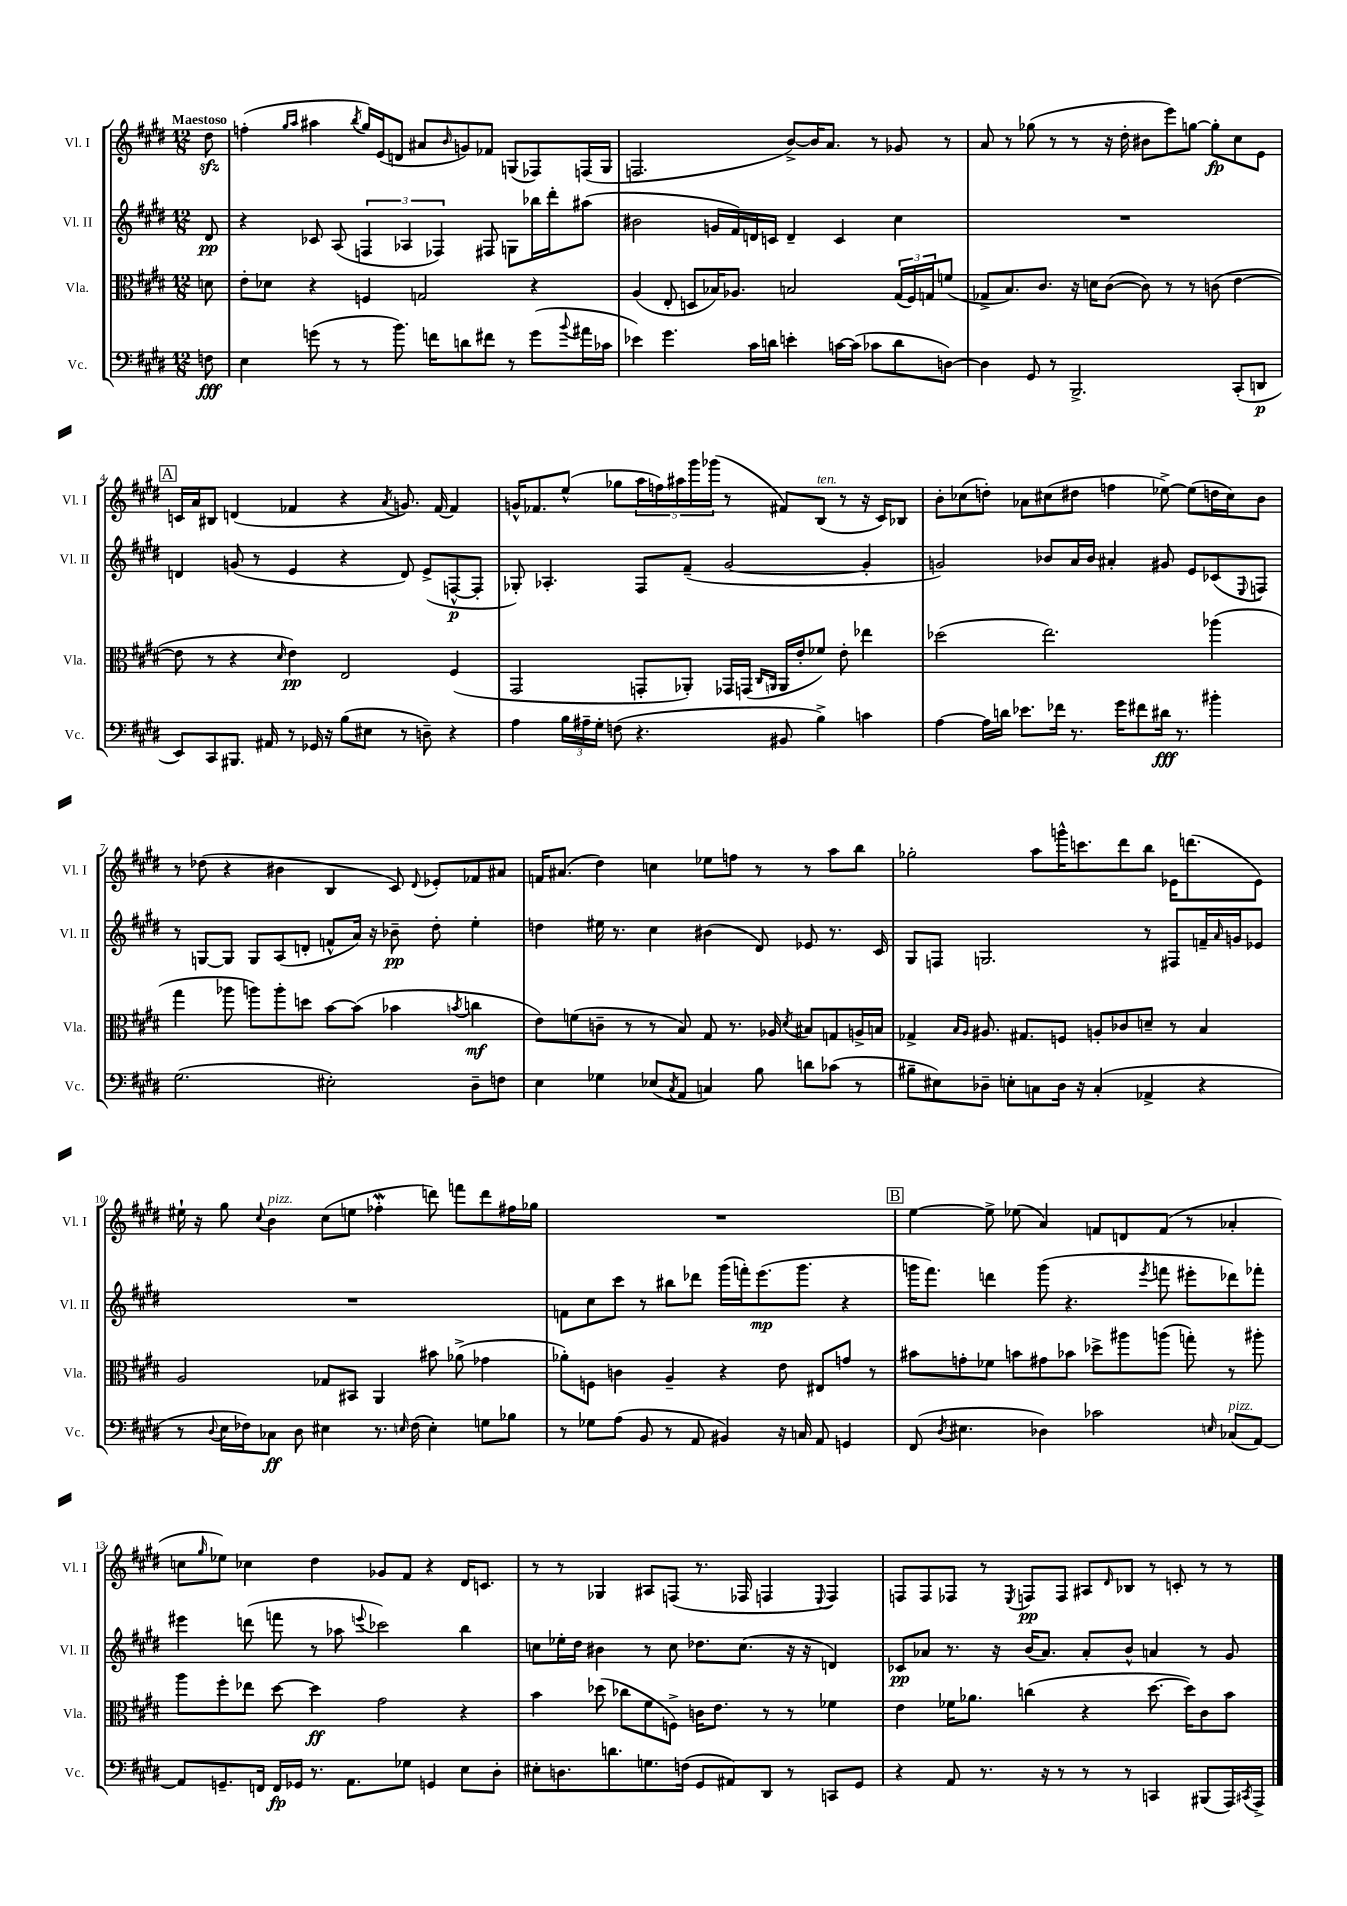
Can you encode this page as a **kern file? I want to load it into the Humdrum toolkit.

**kern	**kern	**kern	**kern
*staff4	*staff3	*staff2	*staff1
*clefF4	*clefC3	*clefG2	*clefG2
*k[f#c#g#d#]	*k[f#c#g#d#]	*k[f#c#g#d#]	*k[f#c#g#d#]
*M12/8	*M12/8	*M12/8	*M12/8
8F	8d	8d#	8dd#
=	=	=	=
4E	8e'	4r	(4ff'
.	8d-	.	.
.	.	.	16qqgg#
.	.	.	16qqaa
(8g	4r	8c-	4aa#
8r	.	(8A	.
.	.	.	8qbb
8r	4F	6F	16gg#)
.	.	.	(16e
8.b)	.	.	8d
.	.	6A-	.
.	2G	.	8a#
16f	.	.	.
.	.	6F-)	.
.	.	.	16qqb
8d	.	.	8g)
8f#	.	8F#	8f-
8r	.	8G	(8G
(8g	4r	16bb-	8F-)
.	.	16ddd#'	.
8qqb	.	.	.
16a#	.	(8aa#	(16F
16c-	.	.	16G
=	=	=	=
4e-)	(4A	2b#	2.F
4.g#	8E'	.	.
.	8D	.	.
.	16B-)	16g	.
.	8.A-	16f#)	.
16c#	.	16d	.
16d	.	16c	.
4e'	2B	4d~	[8b^)
.	.	.	16b]
.	.	.	8.a
[16c	.	4c	.
(16c]	.	.	.
8c-	.	.	8r
8d	(24G#	4cc#	8g-
.	24F#)	.	.
.	24G	.	.
[8D)	(8f	.	8r
=	=	=	=
4D]	8G-^	1.r	8a
.	8.B)	.	8r
8GG#	.	.	(8gg-
.	8.c#	.	.
8r	.	.	8r
2.BBB^	16r	.	8r
.	16d	.	.
.	([8c#	.	16r
.	.	.	16dd#'
.	8c#])	.	8b#
.	8r	.	8eee)
.	8r	.	[8gg
.	(8c	.	8gg']
(8CC#'	[4e	.	8cc#
8DD	.	.	8e
=	=	=	=
8EE)	8e]	4d	16c
.	.	.	16a
8CC#	8r	.	8B#
8.BBB#	4r	(8g	(4d
.	.	8r	.
16AA#	.	.	.
.	16qqd#	.	.
8r	4e)	4e	4f-
16GG-	.	.	.
16r	.	.	.
(8B	2E	4r	4r
8E#	.	.	.
.	.	.	8qa
8r	.	8d)	8.g)
8D~)	.	(8e^	.
.	.	.	[16f-
4r	(4F#	[8F^^	4f-]
.	.	8F']	.
=	=	=	=
4A	2GG#	8G-')	16g^^
.	.	.	8.f-
.	.	4.A-'	.
24B	.	.	(8ee^^
24A#~	.	.	.
24G#'	.	.	.
(8F	.	.	8gg-
4.r	8GG'	8F#	20aa
.	.	.	20ff)
.	.	.	20aa#
.	8AA-')	(8f#~	.
.	.	.	20ggg#
.	.	.	(20ggg-
.	16GG-	[2g#	8r
.	(16GG	.	.
.	16qqC#	.	.
.	16qqAA	.	.
8BB#	16AA	.	8f#)
.	16e'	.	.
4B^)	8f-)	.	(8B
.	8e'	.	8r
4c	4ee-	4g#']	16r
.	.	.	16c#)
.	.	.	8B-
=	=	=	=
[4A	(2dd-	2g)	8b'
.	.	.	(8cc-
16A]	.	.	8dd')
16d	.	.	.
8.e-	.	.	8a-
.	2.ee)	8b-	(8cc#
16f-	.	.	.
8.r	.	16a	8dd#
.	.	16b-	.
.	.	4a#'	4ff
16g#	.	.	.
8f#	.	.	.
16d#	.	8g#	[8ee-^)
8.r	.	.	.
.	.	8e	(8ee-]
4b#'	(4aa-	(8c-	16dd
.	.	.	16cc#)
.	.	8qqE	.
.	.	8F)	8b
=	=	=	=
(2.G#	4gg#	8r	8r
.	.	[8G	(8dd-
.	8aa-	8G]	4r
.	8aa)	8G	.
.	8aa'	(8A	4b#
.	8dd	8d'	.
2E#')	[8b	8f^^	4B
.	(8b]	16a)	.
.	.	16r	.
.	4b-	8b-~	8c#)
.	.	.	8qqd#
.	.	8dd#'	8e-'
.	8qb	.	.
8D#~	4cc	4ee'	8f-
8F	.	.	8a#
=	=	=	=
4E	8e)	4dd	16f
.	.	.	(8.a#
.	(8f	.	.
4G-	8c~	16ee#	4dd#)
.	.	8.r	.
.	8r	.	.
(8E-	8r	4cc#	4cc
8qC#	.	.	.
8AA	8B)	.	.
4C)	8G#	(4b#	8ee-
.	8.r	.	8ff
8B	.	8d#)	8r
.	16A-	.	.
.	8qd#	.	.
8d	8B#	8e-	8r
(8c-	8G	8.r	8aa
8r	16A^	.	8bb
.	16B	16c#	.
=	=	=	=
8B#~	4G-^	8G#	2gg-'
8E#)	.	8F	.
.	16qqB	.	.
.	16qqA	.	.
8D-~	8.A#	2.G	.
8E'	.	.	.
.	8.G#	.	.
8C	.	.	8aa
16D-	8F	.	16ggg^^
16r	.	.	8.ccc
(4C'	8A'	.	.
.	8c-	.	8ddd#
4AA-^	8d~	8r	8bb
.	8r	8F#	16e-
.	.	.	(8.ddd
4r	4B	16f~	.
.	.	16qqa	.
.	.	16g	.
.	.	8e-	8e-)
=	=	=	=
8r	2A	1.r	16ee#`
.	.	.	16r
8qqD#	.	.	.
16E	.	.	8gg#
16F-)	.	.	.
.	.	.	8qqcc#
8C-	.	.	4b
8D#	.	.	.
4E#	8G-	.	(8cc#
.	8BB#	.	8ee
8.r	4AA	.	4ff-'
16qqE	.	.	.
(16F-	.	.	.
4E')	8b#	.	8ddd)
.	(8a-^	.	8fff
8G	4g-	.	8ddd
8B-	.	.	16ff#
.	.	.	16gg-
=	=	=	=
8r	8a-')	8f	1.r
8G-	8F	8cc#	.
(8A	4c	8ccc#	.
8BB	.	8r	.
8r	4A~	8bb#	.
8AA	.	8ddd-	.
4BB#)	4r	(16ggg#	.
.	.	16fff')	.
.	.	(8.eee	.
16r	8e	.	.
16C	.	8.ggg#	.
8AA	8E#	.	.
4GG	8g	4r	.
.	8r	.	.
=	=	=	=
(8FF#	8b#	16ggg	[4ee
.	.	8.fff#)	.
8qD#	.	.	.
4.E#	8g'	.	.
.	8f-	4ddd	8ee^]
.	8b	.	(8ee-
4D-)	8g#	(8ggg	4a)
.	8b-	4.r	.
2c-	8dd-^	.	8f
.	8aa#	.	8d
.	.	8qeee	.
.	(8aa	8fff	(8f
.	8gg')	8eee#'	8r
16qqE	.	.	.
(8C-	8r	8ddd-)	4a-'
[8AA)	8aa#'	8fff-'	.
=	=	=	=
8AA]	8aa	4eee#	8cc
.	.	.	16qqgg#
8.GG~	8ff#'	.	8ee-)
.	8ee-	(8ddd	4cc-
16FF	.	.	.
16FF	[8dd#	8fff	.
16GG-	.	.	.
8.r	4dd#]	8r	4dd#
.	.	8aa-	.
8.AA	.	.	.
.	.	8qqeee	.
.	2g#	2ccc-)	8g-
8G-	.	.	8f#
4GG	.	.	4r
8E	4r	4bb	16d#
.	.	.	8.c
8D#'	.	.	.
=	=	=	=
8E#'	4b	8cc	8r
8.D	.	16ee-'	8r
.	.	16dd#	.
.	(8dd-	4b#	4G-
8.d	.	.	.
.	8cc-	.	.
8.G	8f#	8r	8A#
.	8F^)	8cc	(8F
(16F	.	.	.
8GG#	16c	8.dd-	8.r
.	8.e	.	.
8AA#)	.	.	.
.	.	(8.cc	16F-
8DD#	8r	.	4F
8r	8r	16r	.
.	.	16r	.
.	.	.	8qqE
8CC	4f-	4d)	4F)
8GG#	.	.	.
=	=	=	=
4r	4e	8c-	8F
.	.	8a-	8F
8AA	16f-	8.r	8F-
.	8.a-	.	.
8.r	.	.	8r
.	.	16r	.
.	.	.	8qE
.	(4cc	(16b	8F
16r	.	8.a-)	.
8r	.	.	8F
8r	4r	8a-'	8A#
.	.	.	16qqd#
8r	.	8b^^	8B-
4CC	[8.dd#	4a	8r
.	.	.	8c'
.	16dd#])	.	.
(8BBB#	8c#	8r	8r
16AAA)	8b	8g#	8r
8qCC#	.	.	.
16AAA^	.	.	.
==	==	==	==
*-	*-	*-	*-
